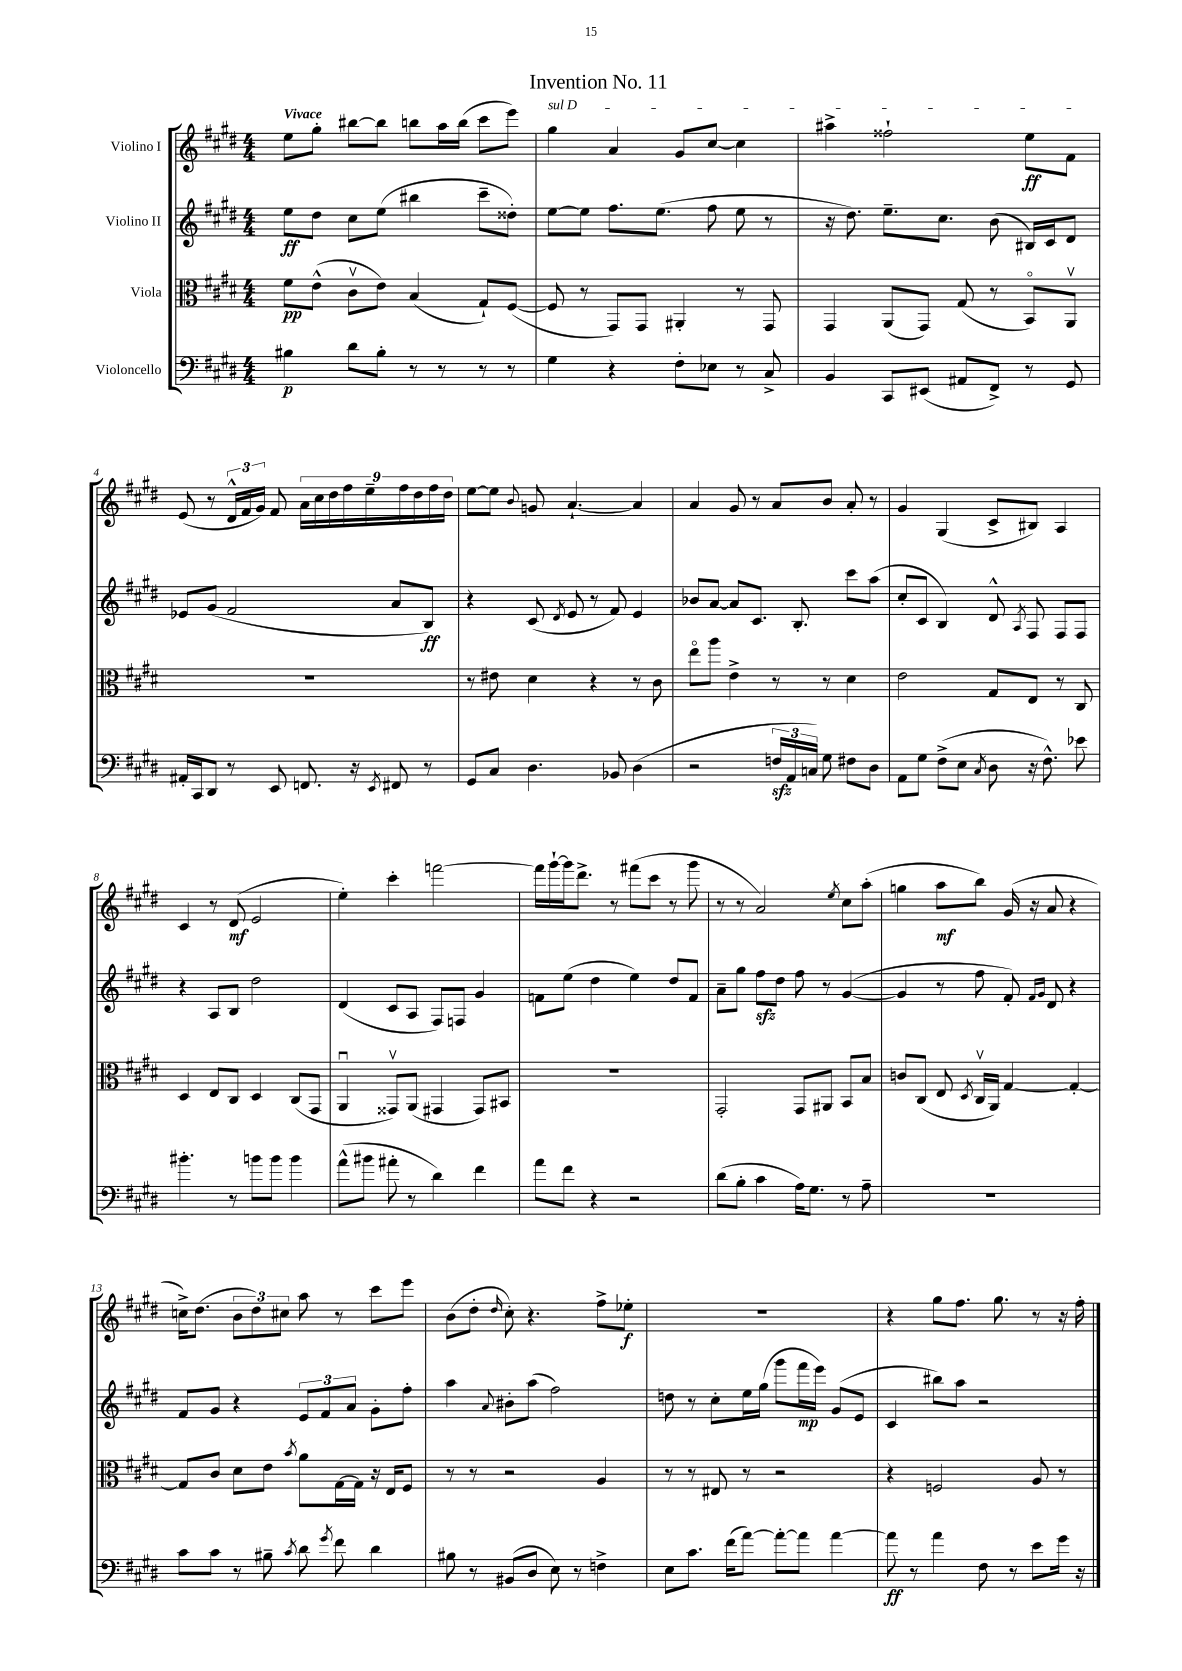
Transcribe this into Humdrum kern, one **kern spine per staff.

**kern	**kern	**kern	**kern
*staff4	*staff3	*staff2	*staff1
*clefF4	*clefC3	*clefG2	*clefG2
*k[f#c#g#d#]	*k[f#c#g#d#]	*k[f#c#g#d#]	*k[f#c#g#d#]
*M4/4	*M4/4	*M4/4	*M4/4
4B#	8f#	8ee	8ee
.	(8e^^	8dd#	8gg#'
8d#	8c#v	8cc#	[8bb#
8B#'	8e)	(8ee	8bb#]
8r	(4B	4bb#	8bb
8r	.	.	16aa
.	.	.	(16bb
8r	8G#`)	8ccc#~	8ccc#
8r	([8F#	8dd##')	8eee)
=	=	=	=
4G#	8F#]	[8ee	4gg#
.	8r	8ee]	.
4r	8GG#)	8.ff#	4a
.	8GG#	.	.
.	.	(8.ee	.
8F#'	4AA#'	.	8g#
8E-	.	8ff#	[8cc#
8r	8r	8ee	4cc#]
8C#^	8GG#	8r	.
=	=	=	=
4BB	4GG#	16r	4aa#^
.	.	8.dd#)	.
8CC#	(8AA	8.ee~	2ff##`
(8EE#	8GG#)	.	.
.	.	8.cc#	.
8AA#	(8G#	.	.
8FF#^)	8r	(8b	.
8r	8BBo)	16B#)	8ee
.	.	16c#	.
8GG#	8AAv	8d#	8f#
=	=	=	=
16AA#'	1r	8e-	(8e
16CC#	.	.	.
8DD#	.	(8g#	8r
8r	.	2f#	24d#^^
.	.	.	24f#
.	.	.	24g#)
8EE	.	.	8f#
8.FF	.	.	18a
.	.	.	18cc#
.	.	.	18dd#
.	.	.	18ff#
16r	.	.	.
.	.	.	18ee~
8qEE	.	.	.
8FF#	.	8a	.
.	.	.	18ff#
.	.	.	18dd#
8r	.	8B)	.
.	.	.	18ff#
.	.	.	18dd#
=	=	=	=
8GG#	8r	4r	[8ee
8C#	8e#	.	8ee]
.	.	.	8qqb
4.D#	4d#	(8c#	8g
.	.	8qd#	.
.	.	8e	[4.a`
.	4r	8r	.
8BB-	.	8f#)	.
(4D#	8r	4e	4a]
.	8c#	.	.
=	=	=	=
2r	8eeo	8b-	4a
.	8aa	[8a	.
.	4e^	8a]	8g#
.	.	8.c#	8r
24F	8r	.	8a
24AA	.	.	.
.	.	8.B'	.
24C)	.	.	.
8G#	8r	.	8b
8F#	4d#	8ccc#	8a'
8D#	.	(8aa	8r
=	=	=	=
8AA	2e	8cc#'	4g#
8G#	.	8c#	.
(8F#^	.	4B)	(4G#
8E	.	.	.
8qC#	.	.	.
8D#	8G#	8d#^^	8c#^
.	.	8qA	.
16r	8E	8F#	8B#)
8.F#^^)	.	.	.
.	8r	8F#	4A
8e-	8C#	8F#	.
=	=	=	=
4.b#'	4D#	4r	4c#
.	8E	8A	8r
8r	8C#	8B	(8d#
8b	4D#	2dd#	2e
8b	.	.	.
4b	(8C#	.	.
.	8GG#	.	.
=	=	=	=
(8a^^	4AAu	(4d#	4ee')
8b#	.	.	.
8a#'	8GG##v)	8c#	4ccc#'
8r	(8AA	8A	.
4d#)	4GG#	8F#)	[2fff
.	.	8F	.
4f#	8GG#)	4g#	.
.	8BB#	.	.
=	=	=	=
8a	1r	8f	16fff]
.	.	.	[16ggg#`
8f#	.	(8ee	16ggg#]
.	.	.	8.ddd#^
4r	.	4dd#	.
.	.	.	8r
2r	.	4ee)	(8fff#
.	.	.	8ccc#
.	.	8dd#	8r
.	.	8f	8ggg#
=	=	=	=
(8d#	2GG#'	8a~	8r
8B'	.	8gg#	8r
4c#	.	8ff#	2a)
.	.	8dd#	.
16A)	8GG#	8ff#	.
8.G#	.	.	.
.	8AA#	8r	.
.	.	.	8qee
8r	8BB	([4g#	8cc#
8A~	8B	.	(8aa'
=	=	=	=
1r	8c	4g#]	4gg
.	(8C#	.	.
.	8E	8r	8aa
.	8qD#	.	.
.	16C#v	8ff#	8bb)
.	16AA)	.	.
.	[4G#	8f#')	(16g#
.	.	.	16r
.	.	16qqf#	.
.	.	16qqg#	.
.	.	8d#	8a
.	4G#'_	4r	4r
=	=	=	=
8c#	8G#]	8f#	16cc^)
.	.	.	(8.dd#
8c#	8c#	8g#	.
8r	8d#	4r	12b
.	.	.	12dd#)
8B#~	8e	.	.
.	.	.	12cc#
8qc#	8qb	.	.
8d#	8a	12e	8aa
.	.	12f#	.
8qg#	.	.	.
8f#	[16G#	.	8r
.	.	12a	.
.	16G#]	.	.
4d#	16r	8g#'	8ccc#
.	16E	.	.
.	8F#	8ff#'	8eee
=	=	=	=
8B#	8r	4aa	(8b
8r	8r	.	8dd#'
.	.	8qqa	16qqdd#
(8BB#	2r	8b#'	8cc#')
8D#	.	(8aa	4.r
8E)	.	2ff#)	.
8r	.	.	.
4F^	4A	.	8ff#^
.	.	.	8ee-'
=	=	=	=
8E	8r	8dd	1r
8.c#	8r	8r	.
.	8E#	8cc#'	.
(16f#	.	.	.
[8a)	8r	16ee	.
.	.	(16gg#	.
8a'_	2r	8ggg#	.
8a]	.	16fff#	.
.	.	16eee)	.
[4a	.	(8g#	.
.	.	8e	.
=	=	=	=
8a]	4r	4c#	4r
8r	.	.	.
4a	2F	8bb#)	8gg#
.	.	8aa	8.ff#
8F#	.	2r	.
.	.	.	8.gg#
8r	.	.	.
8e	8A	.	8r
16g#	8r	.	16r
16r	.	.	16ff#'
==	==	==	==
*-	*-	*-	*-
